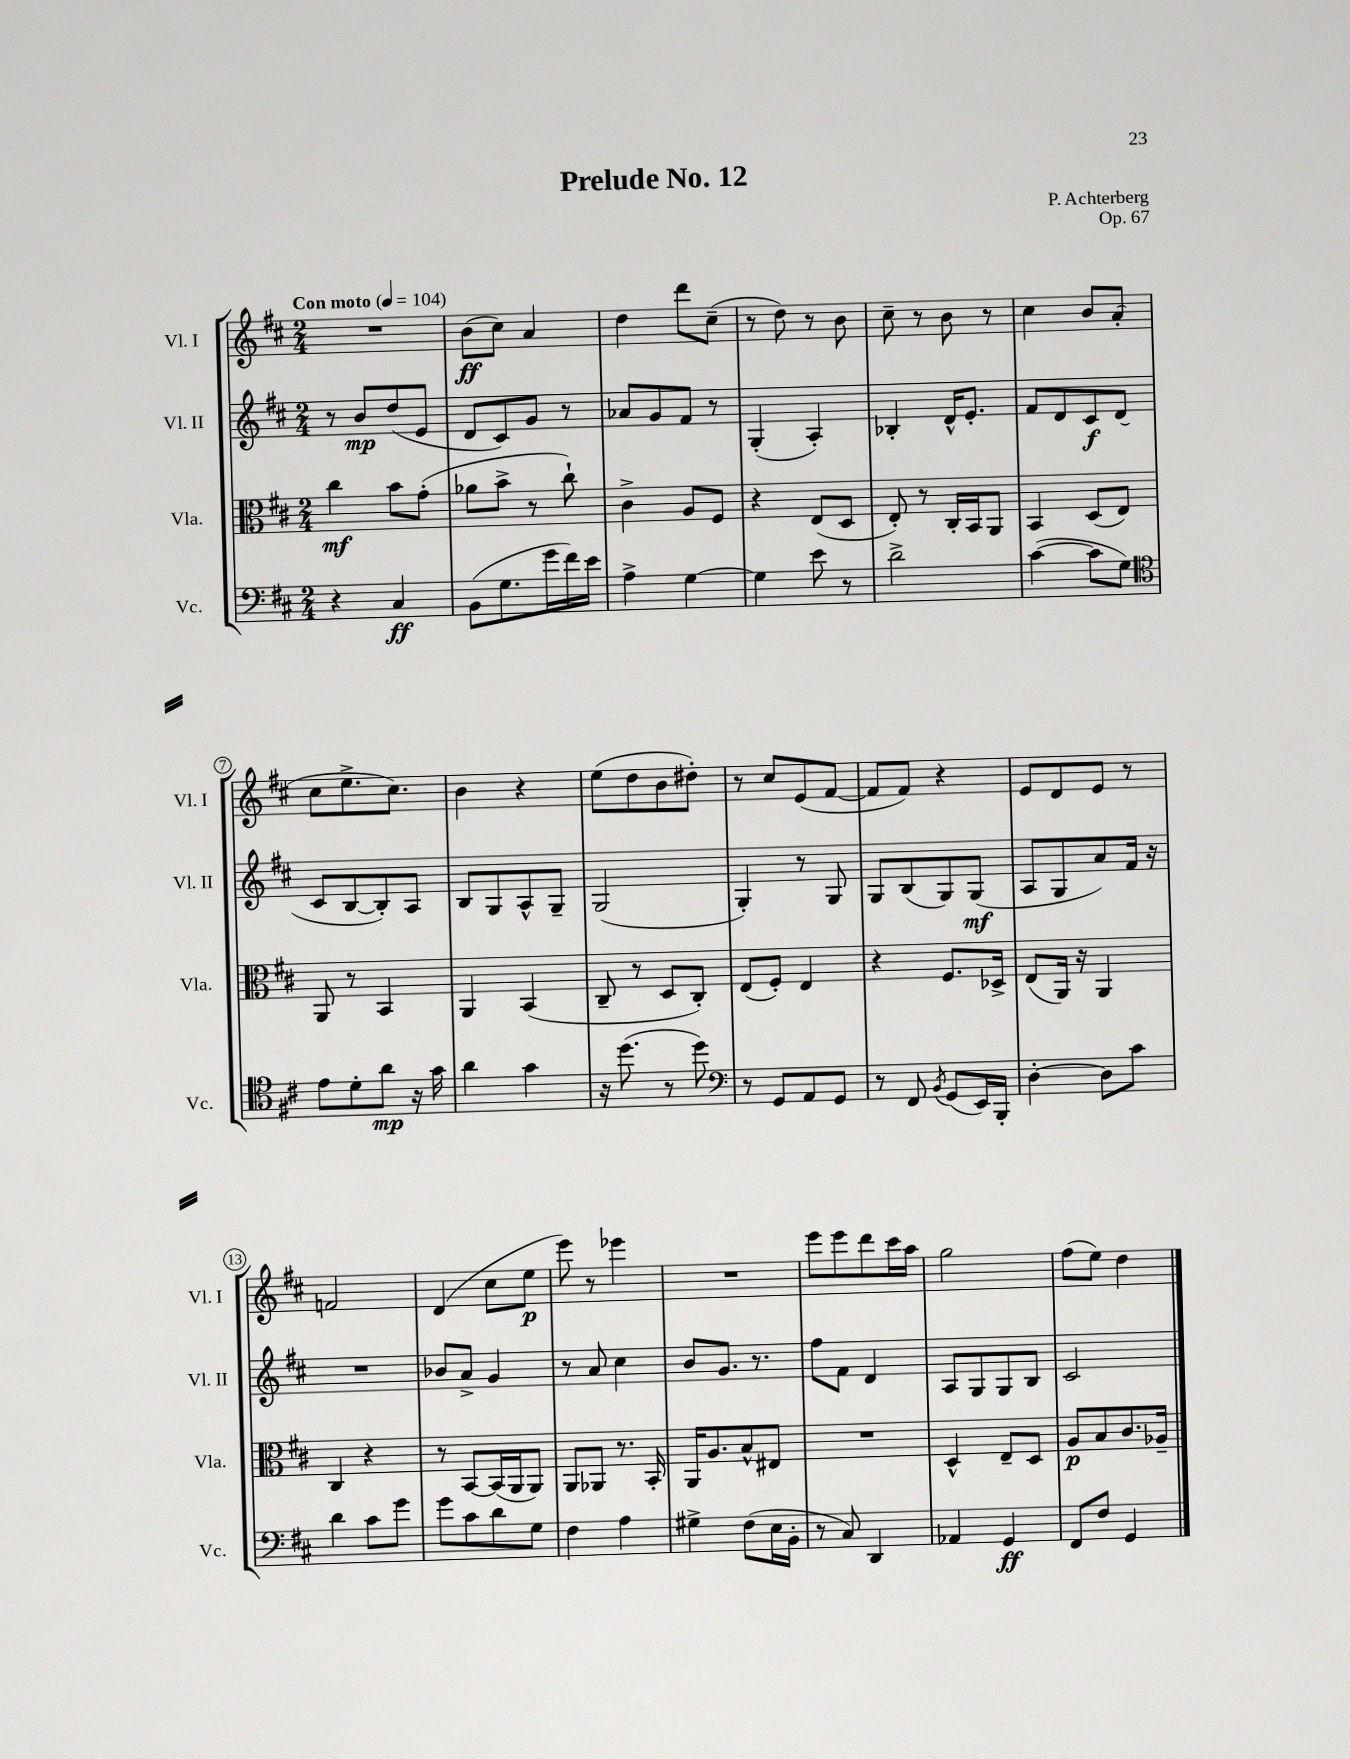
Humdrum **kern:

**kern	**dynam	**kern	**dynam	**kern	**dynam	**kern	**dynam
*part4	*part4	*part3	*part3	*part2	*part2	*part1	*part1
*staff4	*staff4	*staff3	*staff3	*staff2	*staff2	*staff1	*staff1
*I"Vc.	*	*I"Vla.	*	*I"Vl. II	*	*I"Vl. I	*
*I'Vc.	*	*I'Vla.	*	*I'Vl. II	*	*I'Vl. I	*
*clefF4	*	*clefC3	*	*clefG2	*	*clefG2	*
*k[f#c#]	*	*k[f#c#]	*	*k[f#c#]	*	*k[f#c#]	*
*M2/4	*	*M2/4	*	*M2/4	*	*M2/4	*
*MM104	*	*MM104	*	*MM104	*	*MM104	*
=1	=1	=1	=1	=1	=1	=1	=1
!	!	!	!	!	!	!LO:TX:a:B:t=Con moto	!
4r	.	4cc#\	mf	8r	.	2r	.
.	.	.	.	8b/L	mp	.	.
4C#/	ff	8b\L	.	(8dd/	.	.	.
.	.	(8g'\J	.	8e/J	.	.	.
=2	=2	=2	=2	=2	=2	=2	=2
(8BB\L	.	8a-X\L	.	8d/L	.	(8b\L	ff
8.G\	.	8b^\J	.	8c#/)	.	8cc#\J)	.
.	.	8r	.	8g/J	.	4a/	.
16g\L	.	.	.	.	.	.	.
16f#\)	.	8cc#`\)	.	8r	.	.	.
16e\JJ	.	.	.	.	.	.	.
=3	=3	=3	=3	=3	=3	=3	=3
4A^\	.	4c#^\	.	8a-X/L	.	4dd\	.
.	.	.	.	8g/	.	.	.
[4G\	.	8A/L	.	8f#/J	.	8ddd\L	.
.	.	8F#/J	.	8r	.	(8cc#~\J	.
=4	=4	=4	=4	=4	=4	=4	=4
4G\]	.	4r	.	(4G'/	.	8r	.
.	.	.	.	.	.	8dd\)	.
8e\	.	(8E/L	.	4A'/)	.	8r	.
8r	.	8D/J	.	.	.	8b\	.
=5	=5	=5	=5	=5	=5	=5	=5
2d^\	.	8E'/)	.	4B-X'/	.	8cc#~\	.
.	.	8r	.	.	.	8r	.
.	.	16C#'/LL	.	16d^^/KL	.	8b\	.
.	.	16BB/J	.	8.e'/J	.	.	.
.	.	8AA/J	.	.	.	8r	.
=6	=6	=6	=6	=6	=6	=6	=6
([4c#\	.	4BB/	.	8f#/L	.	4cc#\	.
.	.	.	.	8d/	.	.	.
8c#\L]	.	(8D/L	.	8c#/	f	8b/L	.
8G\J)	.	8E/J)	.	(8d/J	.	(8a'/J	.
!!LO:LB:g=z
=7	=7	=7	=7	=7	=7	=7	=7
*clefC4	*	*	*	*	*	*	*
8e\L	.	8AA/	.	8c#/L	.	8cc#\L	.
8d'\	.	8r	.	[8B/	.	8.ee^\	.
8a\J	mp	4BB/	.	8B'/])	.	.	.
.	.	.	.	.	.	8.cc#\J)	.
16r	.	.	.	8A/J	.	.	.
16g\	.	.	.	.	.	.	.
=8	=8	=8	=8	=8	=8	=8	=8
4a\	.	4AA/	.	8B/L	.	4b\	.
.	.	.	.	8G/	.	.	.
4g\	.	(4BB/	.	8A^^/	.	4r	.
.	.	.	.	8G~/J	.	.	.
=9	=9	=9	=9	=9	=9	=9	=9
16r	.	8C#~/	.	(2G/	.	(8ee\L	.
(8.dd\	.	.	.	.	.	.	.
.	.	8r	.	.	.	8dd\	.
8r	.	8D/L	.	.	.	8b\	.
8dd\)	.	8C#'/J)	.	.	.	8dd#X'\J)	.
=10	=10	=10	=10	=10	=10	=10	=10
*clefF4	*	*	*	*	*	*	*
8r	.	(8E/L	.	4G'/)	.	8r	.
8GG/L	.	8F#'/J)	.	.	.	8cc#/L	.
8AA/	.	4E/	.	8r	.	(8e/	.
8GG/J	.	.	.	8G/	.	[8f#/J	.
=11	=11	=11	=11	=11	=11	=11	=11
8r	.	4r	.	8G/L	.	8f#/L]	.
8FF#/	.	.	.	(8B/	.	8f#/J)	.
8qBB/	.	.	.	.	.	.	.
(8GG/L	.	8.F#/L	.	8G/)	.	4r	.
16EE/L)	.	.	.	(8G/J	mf	.	.
16BBB'/JJ	.	16D-X^/Jk	.	.	.	.	.
=12	=12	=12	=12	=12	=12	=12	=12
[4D'\	.	(8E/L	.	8A/L	.	8e/L	.
.	.	16AA/Jk)	.	8G/	.	8d/	.
.	.	16r	.	.	.	.	.
8D\L]	.	4AA/	.	8a/)	.	8e/J	.
8c#\J	.	.	.	16f#/Jk	.	8r	.
.	.	.	.	16r	.	.	.
!!LO:LB:g=z
=13	=13	=13	=13	=13	=13	=13	=13
4d\	.	4C#/	.	2r	.	2fn/	.
8c#\L	.	4r	.	.	.	.	.
8g\J	.	.	.	.	.	.	.
=14	=14	=14	=14	=14	=14	=14	=14
8g\L	.	8r	.	8b-X/L	.	(4d/	.
8c#\	.	[8BB/L	.	8a^/J	.	.	.
8d\	.	(16BB/L]	.	4g/	.	8cc#\L	.
.	.	16AA/J	.	.	.	.	.
8G\J	.	8AA/J)	.	.	.	8ee\J	p
=15	=15	=15	=15	=15	=15	=15	=15
4F#\	.	8AA/L	.	8r	.	8eee\)	.
.	.	8AA-X/J	.	8a/	.	8r	.
4A\	.	8.r	.	4cc#\	.	4eee-X\	.
.	.	16BB'/	.	.	.	.	.
=16	=16	=16	=16	=16	=16	=16	=16
4G#X^\	.	16AA/KL	.	8b/L	.	2r	.
.	.	8.A/	.	.	.	.	.
.	.	.	.	8.g/J	.	.	.
(8F#\L	.	8B^^/	.	.	.	.	.
.	.	.	.	8.r	.	.	.
16E\L	.	8E#X/J	.	.	.	.	.
16BB'\JJ	.	.	.	.	.	.	.
=17	=17	=17	=17	=17	=17	=17	=17
8r	.	2r	.	8ff#\L	.	8eee\L	.
8C#/)	.	.	.	8f#\J	.	8eee\	.
4DD/	.	.	.	4d/	.	8ddd\	.
.	.	.	.	.	.	16ccc#\L	.
.	.	.	.	.	.	16aa\JJ	.
=18	=18	=18	=18	=18	=18	=18	=18
4AA-X/	.	4D^^/	.	8A/L	.	2gg\	.
.	.	.	.	8G/	.	.	.
4GG/	ff	8E~/L	.	8G/	.	.	.
.	.	8D/J	.	8B/J	.	.	.
=19	=19	=19	=19	=19	=19	=19	=19
8FF#/L	.	8A/L	p	2c#/	.	(8ff#\L	.
8F#/J	.	8B/	.	.	.	8ee\J)	.
4GG/	.	8.c#/	.	.	.	4dd\	.
.	.	16A-X~/Jk	.	.	.	.	.
==	==	==	==	==	==	==	==
*-	*-	*-	*-	*-	*-	*-	*-
